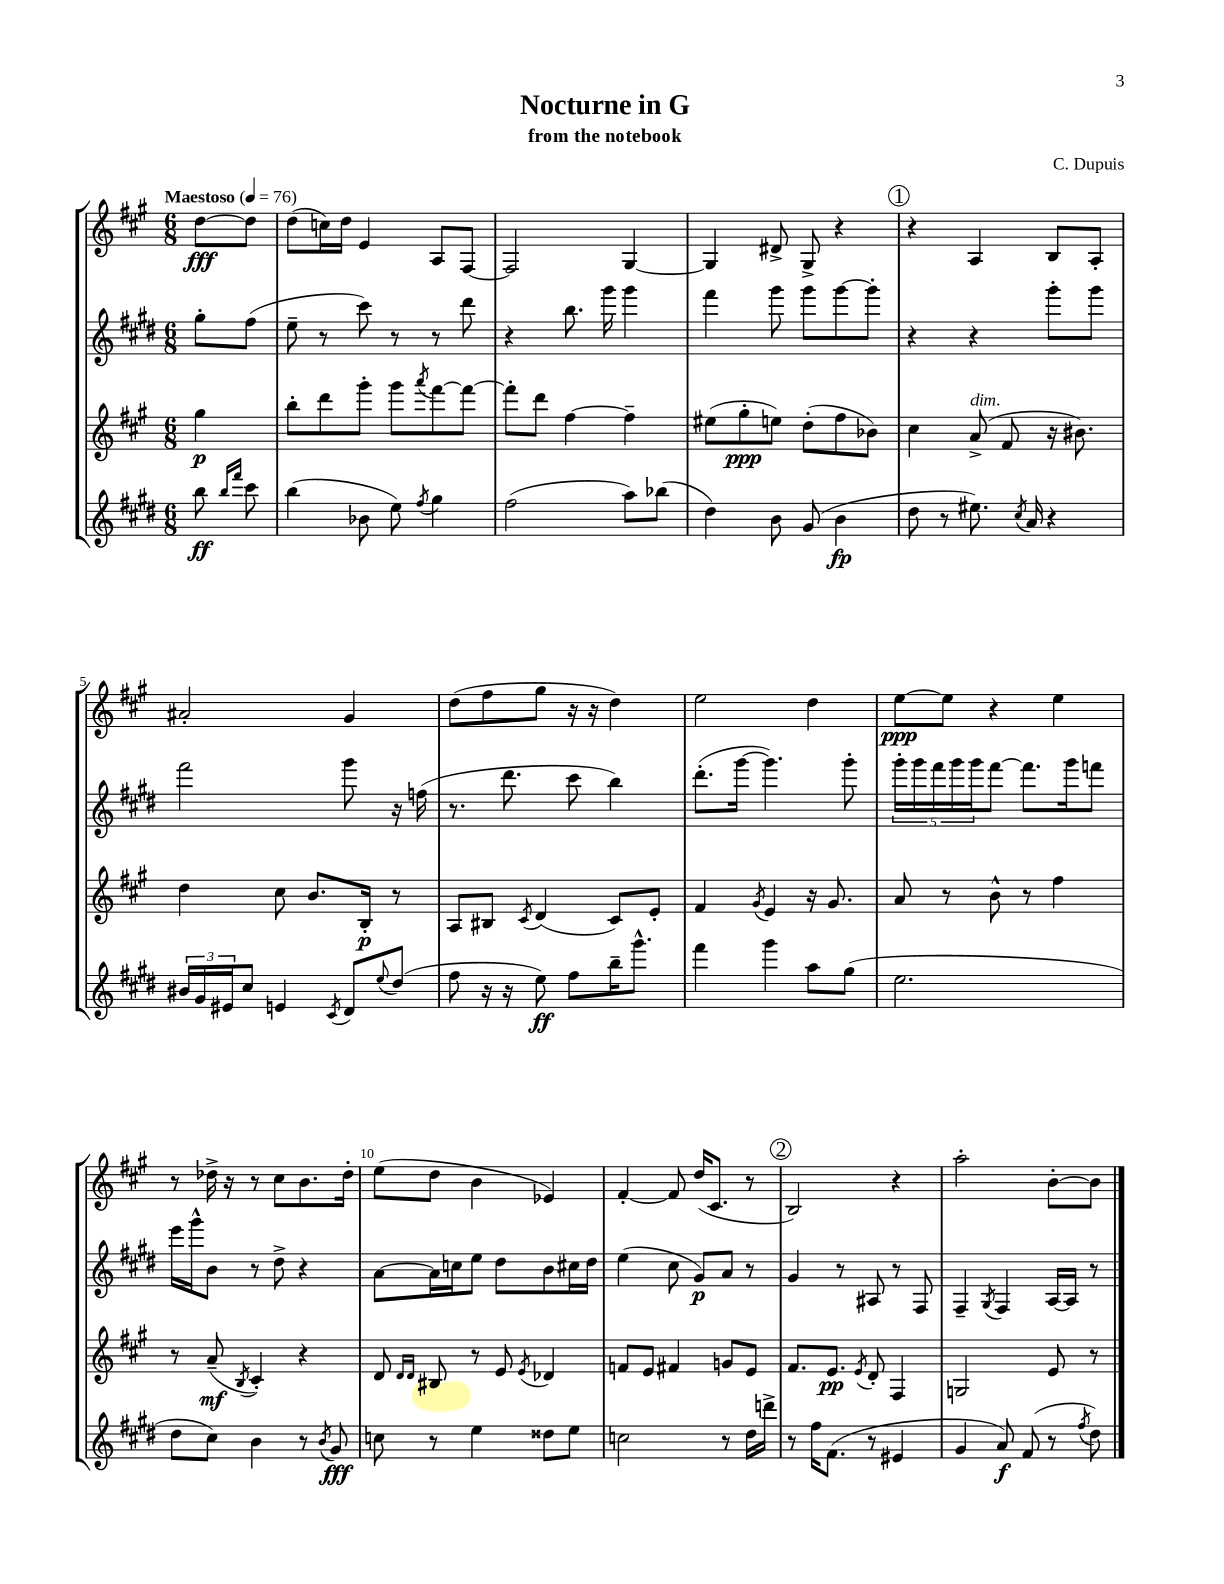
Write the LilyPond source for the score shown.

\header { title = "Nocturne in G" composer = "C. Dupuis" subtitle = "from the notebook" }
<<
\new StaffGroup <<
\new Staff = "s0" {
    \clef treble \key a \major \numericTimeSignature \time 6/8 \partial 4 \tempo "Maestoso" 4 = 76
    d''8~\fff d''8 |
    d''8( c''16) d''16 e'4 a8 fis8~ |
    fis2 gis4~ |
    gis4 dis'8-> gis8-> r4 |
    \mark \markup { \circle "1" } r4 a4 b8 a8-. |
    ais'2-. gis'4 |
    d''8( fis''8 gis''8 r16 r16 d''4) |
    e''2 d''4 |
    e''8~\ppp e''8 r4 e''4 |
    r8 des''16-> r16 r8 cis''8 b'8. des''16-. |
    e''8( d''8 b'4 ees'4) |
    fis'4~-. fis'8 d''16( cis'8. r8 |
    \mark \markup { \circle "2" } b2) r4 |
    a''2-. b'8~-. b'8 \bar "|." |
}
\new Staff = "s1" {
    \clef treble \key e \major \numericTimeSignature \time 6/8 \partial 4
    gis''8-. fis''8( |
    e''8-- r8 cis'''8) r8 r8 dis'''8 |
    r4 b''8. gis'''16 gis'''4 |
    fis'''4 gis'''8 gis'''8 gis'''8~ gis'''8-. |
    \mark \markup { \circle "1" } r4 r4 gis'''8-. gis'''8 |
    fis'''2 gis'''8 r16 f''16( |
    r8. dis'''8. cis'''8 b''4) |
    dis'''8.-.( gis'''16~ gis'''4.) gis'''8-. |
    \tuplet 5/4 { gis'''16-. gis'''16 fis'''16 gis'''16 gis'''16 } fis'''8~ fis'''8. gis'''16 f'''8 |
    e'''16 gis'''16-^ b'8 r8 dis''8-> r4 |
    a'8~ a'16 c''16 e''8 dis''8 b'8 cis''16 dis''16 |
    e''4( cis''8 gis'8\p) a'8 r8 |
    \mark \markup { \circle "2" } gis'4 r8 ais8 r8 fis8 |
    fis4-- \acciaccatura { gis8 } fis4 a16~ a16 r8 \bar "|." |
}
\new Staff = "s2" {
    \clef treble \key a \major \numericTimeSignature \time 6/8 \partial 4
    gis''4\p |
    b''8-. d'''8 gis'''8-. gis'''8 \acciaccatura { a'''8 } fis'''8~ fis'''8~ |
    fis'''8-. d'''8 fis''4~ fis''4-- |
    eis''8( gis''8-.\ppp e''8) d''8-.( fis''8 bes'8) |
    \mark \markup { \circle "1" } cis''4 a'8->^\markup { \italic "dim." }( fis'8 r16 bis'8.) |
    d''4 cis''8 b'8. b16-.\p r8 |
    a8 bis8 \acciaccatura { cis'8 } d'4( cis'8) e'8-. |
    fis'4 \acciaccatura { gis'8 } e'4 r16 gis'8. |
    a'8 r8 b'8-^ r8 fis''4 |
    r8 a'8--\mf( \acciaccatura { b8 } cis'4-.) r4 |
    d'8 \grace { d'16 d'16 } bis8 r8 e'8 \acciaccatura { e'8 } des'4 |
    f'8 e'8 fis'4 g'8 e'8 |
    \mark \markup { \circle "2" } fis'8. e'8.\pp \acciaccatura { e'8 } d'8-. fis4 |
    g2 e'8 r8 \bar "|." |
}
\new Staff = "s3" {
    \clef treble \key e \major \numericTimeSignature \time 6/8 \partial 4
    b''8\ff \grace { b''16 fis'''16 } cis'''8 |
    b''4( bes'8 e''8) \acciaccatura { fis''8 } gis''4 |
    fis''2( a''8) bes''8( |
    dis''4) b'8 gis'8( b'4\fp |
    \mark \markup { \circle "1" } dis''8 r8 eis''8.) \acciaccatura { cis''8 } a'16 r4 |
    \tuplet 3/2 { bis'16 gis'16 eis'16 } cis''8 e'4 \acciaccatura { cis'8 } dis'8 \appoggiatura { e''8 } dis''8( |
    fis''8 r16 r16 e''8\ff) fis''8 b''16-- gis'''8.-^ |
    fis'''4 gis'''4 a''8 gis''8( |
    e''2. |
    dis''8 cis''8) b'4 r8 \acciaccatura { b'8 } gis'8\fff |
    c''8 r8 e''4 disis''8 e''8 |
    c''2 r8 dis''16 d'''16-> |
    \mark \markup { \circle "2" } r8 fis''16 fis'8.( r8 eis'4 |
    gis'4 a'8\f) fis'8( r8 \acciaccatura { fis''8 } dis''8) \bar "|." |
}
>>
>>
\layout { \context { \Score \override BarNumber.break-visibility = ##(#f #t #t) barNumberVisibility = #(every-nth-bar-number-visible 5) } }
